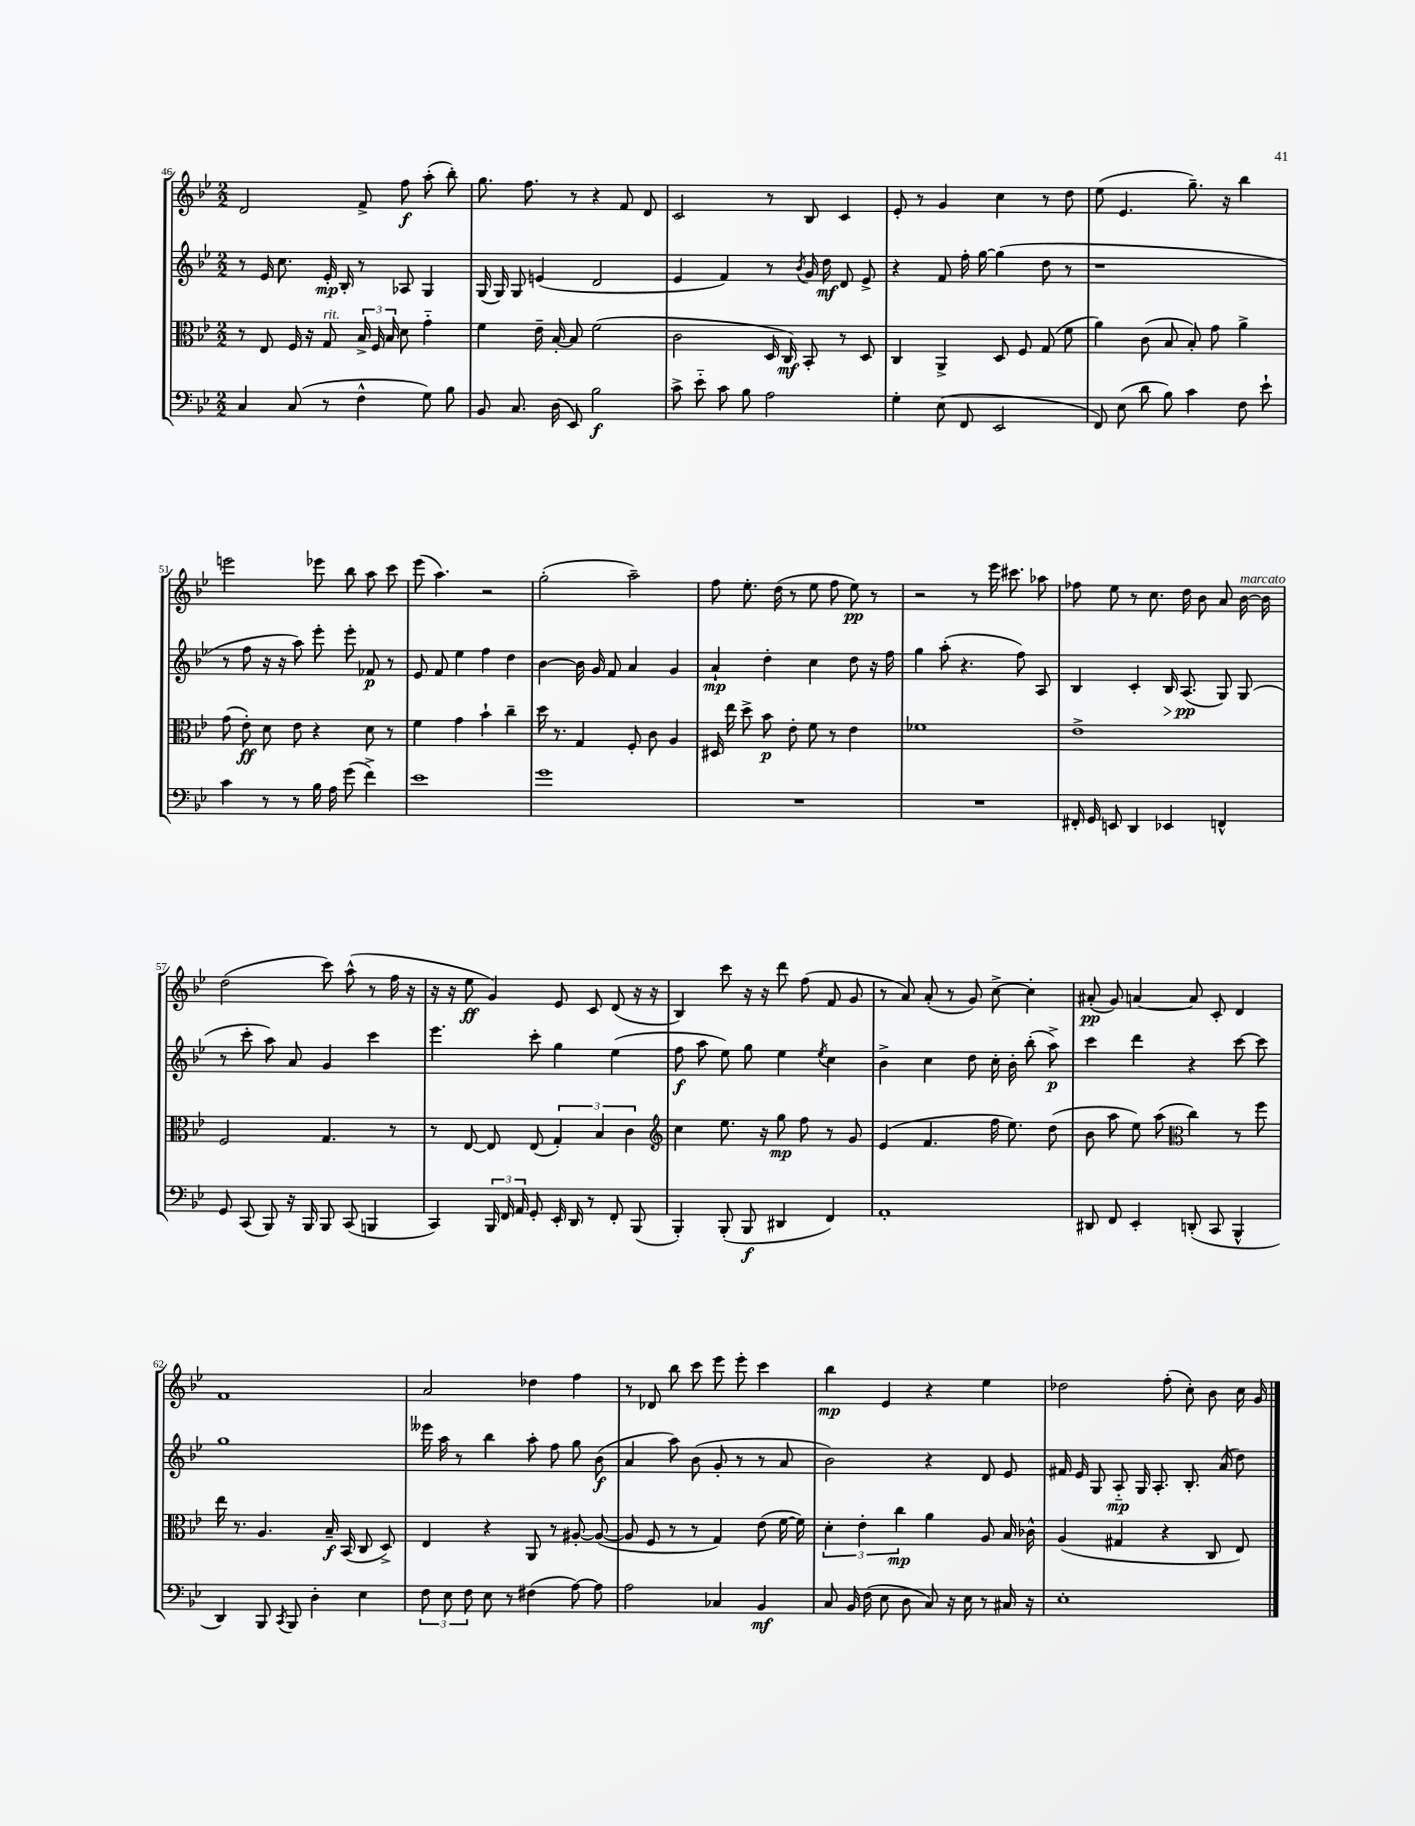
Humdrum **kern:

**kern	**dynam	**kern	**dynam	**kern	**dynam	**kern	**dynam
*part4	*part4	*part3	*part3	*part2	*part2	*part1	*part1
*staff4	*staff4	*staff3	*staff3	*staff2	*staff2	*staff1	*staff1
*clefF4	*	*clefC3	*	*clefG2	*	*clefG2	*
*k[b-e-]	*	*k[b-e-]	*	*k[b-e-]	*	*k[b-e-]	*
*M2/2	*	*M2/2	*	*M2/2	*	*M2/2	*
=46	=46	=46	=46	=46	=46	=46	=46
4C/	.	8r	.	8r	.	2d/	.
.	.	8E-/	.	16e-/	.	.	.
.	.	.	.	8.cc\	.	.	.
(8C/	.	16F/	.	.	.	.	.
.	.	16r	.	.	.	.	.
!	!	!LO:TX:a:i:t=rit.	!	!	!	!	!
8r	.	8G/	.	16e-'/	mp	.	.
.	.	.	.	16B-'/	.	.	.
4F^^\	.	24B-^/	.	8r	.	8f^/	.
.	.	24F/	.	.	.	.	.
.	.	24B-/	.	.	.	.	.
.	.	8d\	.	8A-X/	.	8ff\	f
8G\)	.	4g\	.	4G/	.	(8aa'\	.
8B-\	.	.	.	.	.	8bb-'\)	.
=47	=47	=47	=47	=47	=47	=47	=47
8BB-/	.	4f\	.	(16G/	.	8.gg\	.
.	.	.	.	16G/)	.	.	.
8.C/	.	.	.	8G/	.	.	.
.	.	.	.	.	.	8.ff\	.
.	.	16e-~\	.	(4en/	.	.	.
(16D\	.	[16B-'/	.	.	.	.	.
8EE-/)	.	8B-/]	.	.	.	8r	.
2B-\	f	(2f\	.	2d/	.	4r	.
.	.	.	.	.	.	8f/	.
.	.	.	.	.	.	8d/	.
=48	=48	=48	=48	=48	=48	=48	=48
8c^\	.	2c\	.	4e-/	.	2c/	.
8e-\	.	.	.	.	.	.	.
8c\	.	.	.	4f/)	.	.	.
8B-\	.	.	.	.	.	.	.
2A\	.	16D/	.	8r	.	8r	.
.	.	16C/)	mf	.	.	.	.
.	.	.	.	8qb-/	.	.	.
.	.	8BB-'/	.	16g/	.	8B-/	.
.	.	.	.	16dd\	mf	.	.
.	.	8r	.	8d/	.	4c/	.
.	.	8D/	.	8e-^/	.	.	.
=49	=49	=49	=49	=49	=49	=49	=49
4G'\	.	4C/	.	4r	.	8e-'/	.
.	.	.	.	.	.	8r	.
(8E-\	.	4AA^/	.	8f/	.	4g/	.
8FF/	.	.	.	16ff'\	.	.	.
.	.	.	.	[16gg\	.	.	.
2EE-/	.	8D/	.	(4gg\]	.	4cc\	.
.	.	8F/	.	.	.	.	.
.	.	(8G/	.	8dd\	.	8r	.
.	.	8f\	.	8r	.	8dd\	.
=50	=50	=50	=50	=50	=50	=50	=50
8FF/)	.	4a\)	.	1r	.	(8ee-\	.
(8E-\	.	.	.	.	.	4.e-/	.
8d\	.	(8c\	.	.	.	.	.
8B-\)	.	8B-/	.	.	.	.	.
4c\	.	8B-'/)	.	.	.	8.gg~\)	.
.	.	8g\	.	.	.	.	.
.	.	.	.	.	.	16r	.
8F\	.	4a^\	.	.	.	4bb-\	.
8e-`\	.	.	.	.	.	.	.
!!LO:LB:g=z
=51	=51	=51	=51	=51	=51	=51	=51
4c\	.	(8g\	.	8r	.	2eeen\	.
.	.	8e-'\)	ff	8ff\	.	.	.
8r	.	8d\	.	16r	.	.	.
.	.	.	.	16r	.	.	.
8r	.	8e-\	.	8aa\)	.	.	.
16B-\	.	4r	.	8eee-'\	.	8eee-X\	.
16A\	.	.	.	.	.	.	.
(8g\	.	.	.	8eee-'\	.	8bb-\	.
4f^\)	.	8d\	.	8f-X/	p	8aa\	.
.	.	8r	.	8r	.	8ccc\	.
=52	=52	=52	=52	=52	=52	=52	=52
1e-	.	4f\	.	8e-/	.	(8eee-\	.
.	.	.	.	8f/	.	4.aa\)	.
.	.	4g\	.	4ee-\	.	.	.
.	.	4b-`\	.	4ff\	.	2r	.
.	.	4cc~\	.	4dd\	.	.	.
=53	=53	=53	=53	=53	=53	=53	=53
1g	.	16dd\	.	[4b-\	.	(2gg'\	.
.	.	8.r	.	.	.	.	.
.	.	4G/	.	16b-\]	.	.	.
.	.	.	.	16g/	.	.	.
.	.	.	.	8f/	.	.	.
.	.	8F'/	.	4a/	.	2aa~\)	.
.	.	8c\	.	.	.	.	.
.	.	4A/	.	4g/	.	.	.
=54	=54	=54	=54	=54	=54	=54	=54
1r	.	16D#X/	.	4a`/	mp	8ff\	.
.	.	16ee-\	.	.	.	.	.
.	.	8dd^\	.	.	.	8.ee-'\	.
.	.	8b-\	p	4dd'\	.	.	.
.	.	.	.	.	.	(16dd\	.
.	.	8e-'\	.	.	.	8r	.
.	.	8f\	.	4cc\	.	8ee-\	.
.	.	8r	.	.	.	8ff\	.
.	.	4e-\	.	8dd\	.	8ee-\)	pp
.	.	.	.	16r	.	8r	.
.	.	.	.	16ff\	.	.	.
=55	=55	=55	=55	=55	=55	=55	=55
1r	.	1f-X	.	4gg\	.	2r	.
.	.	.	.	(8aa'\	.	.	.
.	.	.	.	4.r	.	.	.
.	.	.	.	.	.	8r	.
.	.	.	.	.	.	16eee-\	.
.	.	.	.	.	.	8.ccc#X\	.
.	.	.	.	8ff\)	.	.	.
.	.	.	.	8A/	.	8aa-X\	.
=56	=56	=56	=56	=56	=56	=56	=56
16FF#X'/	.	1e-^	.	4B-/	.	8ff-X\	.
16GG/	.	.	.	.	.	.	.
8EEn/	.	.	.	.	.	8ee-\	.
4DD/	.	.	.	4c'/	.	8r	.
.	.	.	.	.	.	8.cc\	.
!	!	!	!	!	!LO:HP:b	!	!
4EE-X/	.	.	.	16B-/	>	.	.
.	.	.	.	(8.A/	pp	16dd\	.
.	.	.	.	.	.	8b-\	.
4FFn^^/	.	.	.	8G/)	]	8a/	.
!	!	!	!	!	!	!LO:TX:a:i:t=marcato	!
.	.	.	.	(8G/	.	[16b-\	.
.	.	.	.	.	.	16b-\]	.
!!LO:LB:g=z
=57	=57	=57	=57	=57	=57	=57	=57
8GG/	.	2F/	.	8r	.	(2dd\	.
(8CC/	.	.	.	8ccc'\	.	.	.
8BBB-/)	.	.	.	8aa\)	.	.	.
16r	.	.	.	8a/	.	.	.
16BBB-/	.	.	.	.	.	.	.
8BBB-/	.	4.G/	.	4g/	.	8ccc\)	.
(8CC/	.	.	.	.	.	(8aa^^\	.
4BBBn/	.	.	.	4ccc\	.	8r	.
.	.	8r	.	.	.	16ff\	.
.	.	.	.	.	.	16r	.
=58	=58	=58	=58	=58	=58	=58	=58
4CC/)	.	8r	.	4.eee-\	.	16r	.
.	.	.	.	.	.	16r	.
.	.	[8E-/	.	.	.	8ee-\	ff
24BBB-/	.	8E-/]	.	.	.	4g/)	.
24FF/	.	.	.	.	.	.	.
24AA/	.	.	.	.	.	.	.
8GG'/	.	(8E-/	.	8ccc'\	.	.	.
16EE-'/	.	6G'/)	.	4gg\	.	8e-/	.
16DD/	.	.	.	.	.	.	.
8r	.	.	.	.	.	8c/	.
.	.	6B-/	.	.	.	.	.
8FF'/	.	.	.	(4ee-\	.	(8d/	.
.	.	6c\	.	.	.	.	.
(8BBB-/	.	.	.	.	.	16r	.
.	.	.	.	.	.	16r	.
=59	=59	=59	=59	=59	=59	=59	=59
*	*	*clefG2	*	*	*	*	*
4BBB-'/)	.	4cc\	.	8ff\	f	4B-/)	.
.	.	.	.	8aa\	.	.	.
(8BBB-'/	.	8.ee-\	.	8ee-\)	.	8ccc\	.
8BBB-/	f	.	.	8gg\	.	16r	.
.	.	16r	.	.	.	16r	.
4DD#X/	.	8gg\	mp	4ee-\	.	8ddd\	.
.	.	8ff\	.	.	.	(8ff\	.
.	.	.	.	8qee-/	.	.	.
4FF/)	.	8r	.	4cc\	.	8f/	.
.	.	8g/	.	.	.	8g/	.
=60	=60	=60	=60	=60	=60	=60	=60
1AA'	.	(4e-/	.	4b-^\	.	8r	.
.	.	.	.	.	.	8a/)	.
.	.	4.f/	.	4cc\	.	(8a'/	.
.	.	.	.	.	.	8r	.
.	.	.	.	8dd\	.	8g/)	.
.	.	16ff\	.	16cc'\	.	[8cc^\	.
.	.	8.ee-\)	.	16b-'\	.	.	.
.	.	.	.	(8bb-'\	.	4cc'\]	.
.	.	(8dd\	.	8aa^\)	p	.	.
=61	=61	=61	=61	=61	=61	=61	=61
8DD#X/	.	8b-\	.	4ccc\	.	(8a#X'/	pp
8FF/	.	8aa\	.	.	.	8g/)	.
4EE-'/	.	8ee-\)	.	4ddd\	.	[4an/	.
.	.	(8aa\	.	.	.	.	.
*	*	*clefC3	*	*	*	*	*
(8DDn'/	.	4cc\)	.	4r	.	8a/]	.
8CC/	.	.	.	.	.	8c'/	.
4BBB-^^/	.	8r	.	[8ccc\	.	4d/	.
.	.	8ff\	.	8ccc\]	.	.	.
!!LO:LB:g=z
=62	=62	=62	=62	=62	=62	=62	=62
4DD/)	.	16ee-\	.	1gg	.	1f	.
.	.	8.r	.	.	.	.	.
8BBB-/	.	4.A/	.	.	.	.	.
8qCC/	.	.	.	.	.	.	.
8BBB-/	.	.	.	.	.	.	.
4D'\	.	.	.	.	.	.	.
.	.	16B-~/	f	.	.	.	.
.	.	(16BB-/	.	.	.	.	.
4E-\	.	8C/	.	.	.	.	.
.	.	8D^/)	.	.	.	.	.
=63	=63	=63	=63	=63	=63	=63	=63
12F\	.	4E-/	.	16eee--X\	.	2a/	.
.	.	.	.	16aa\	.	.	.
12E-\	.	.	.	.	.	.	.
.	.	.	.	8r	.	.	.
12F\	.	.	.	.	.	.	.
8E-\	.	4r	.	4bb-\	.	.	.
8r	.	.	.	.	.	.	.
(4F#X\	.	8AA/	.	8aa'\	.	4dd-X\	.
.	.	8r	.	8ff\	.	.	.
[8A\)	.	[8A#X'/	.	8gg\	.	4ff\	.
8A\]	.	(8A#/_	.	(8b-\	f	.	.
=64	=64	=64	=64	=64	=64	=64	=64
2A\	.	8A#/]	.	4a/	.	8r	.
.	.	8F/	.	.	.	8d-X/	.
.	.	8r	.	8aa\)	.	8bb-\	.
.	.	8r	.	(8b-\	.	8ccc\	.
4C-X/	.	4G/)	.	8g'/	.	8eee-\	.
.	.	.	.	8r	.	8eee-'\	.
4BB-/	mf	(8e-\	.	8r	.	4ccc\	.
.	.	[16f\	.	8a/	.	.	.
.	.	16f\])	.	.	.	.	.
=65	=65	=65	=65	=65	=65	=65	=65
8C/	.	6d'\	.	2b-\)	.	4bb-\	mp
16BB-/	.	.	.	.	.	.	.
.	.	6e-'\	.	.	.	.	.
(16F\	.	.	.	.	.	.	.
8E-\	.	.	.	.	.	4e-/	.
.	.	6cc\	mp	.	.	.	.
8D\	.	.	.	.	.	.	.
8C/)	.	4a\	.	4r	.	4r	.
16r	.	.	.	.	.	.	.
16E-\	.	.	.	.	.	.	.
8r	.	8A/	.	8d/	.	4ee-\	.
16C#X/	.	16B-/	.	8e-/	.	.	.
16r	.	16c-X^^\	.	.	.	.	.
=66	=66	=66	=66	=66	=66	=66	=66
1E-'	.	(4A/	.	16f#X/	.	2dd-X\	.
.	.	.	.	16e-/	.	.	.
.	.	.	.	8G/	.	.	.
.	.	4G#X/	.	8A/	mp	.	.
.	.	.	.	16G/	.	.	.
.	.	.	.	8.A'/	.	.	.
.	.	4r	.	.	.	(8ff'\	.
.	.	.	.	8.B-'/	.	8cc'\)	.
.	.	8C/	.	.	.	8b-\	.
.	.	.	.	(16a/	.	.	.
.	.	8E-/)	.	8dd\)	.	16cc\	.
.	.	.	.	.	.	16g/	.
==	==	==	==	==	==	==	==
*-	*-	*-	*-	*-	*-	*-	*-
